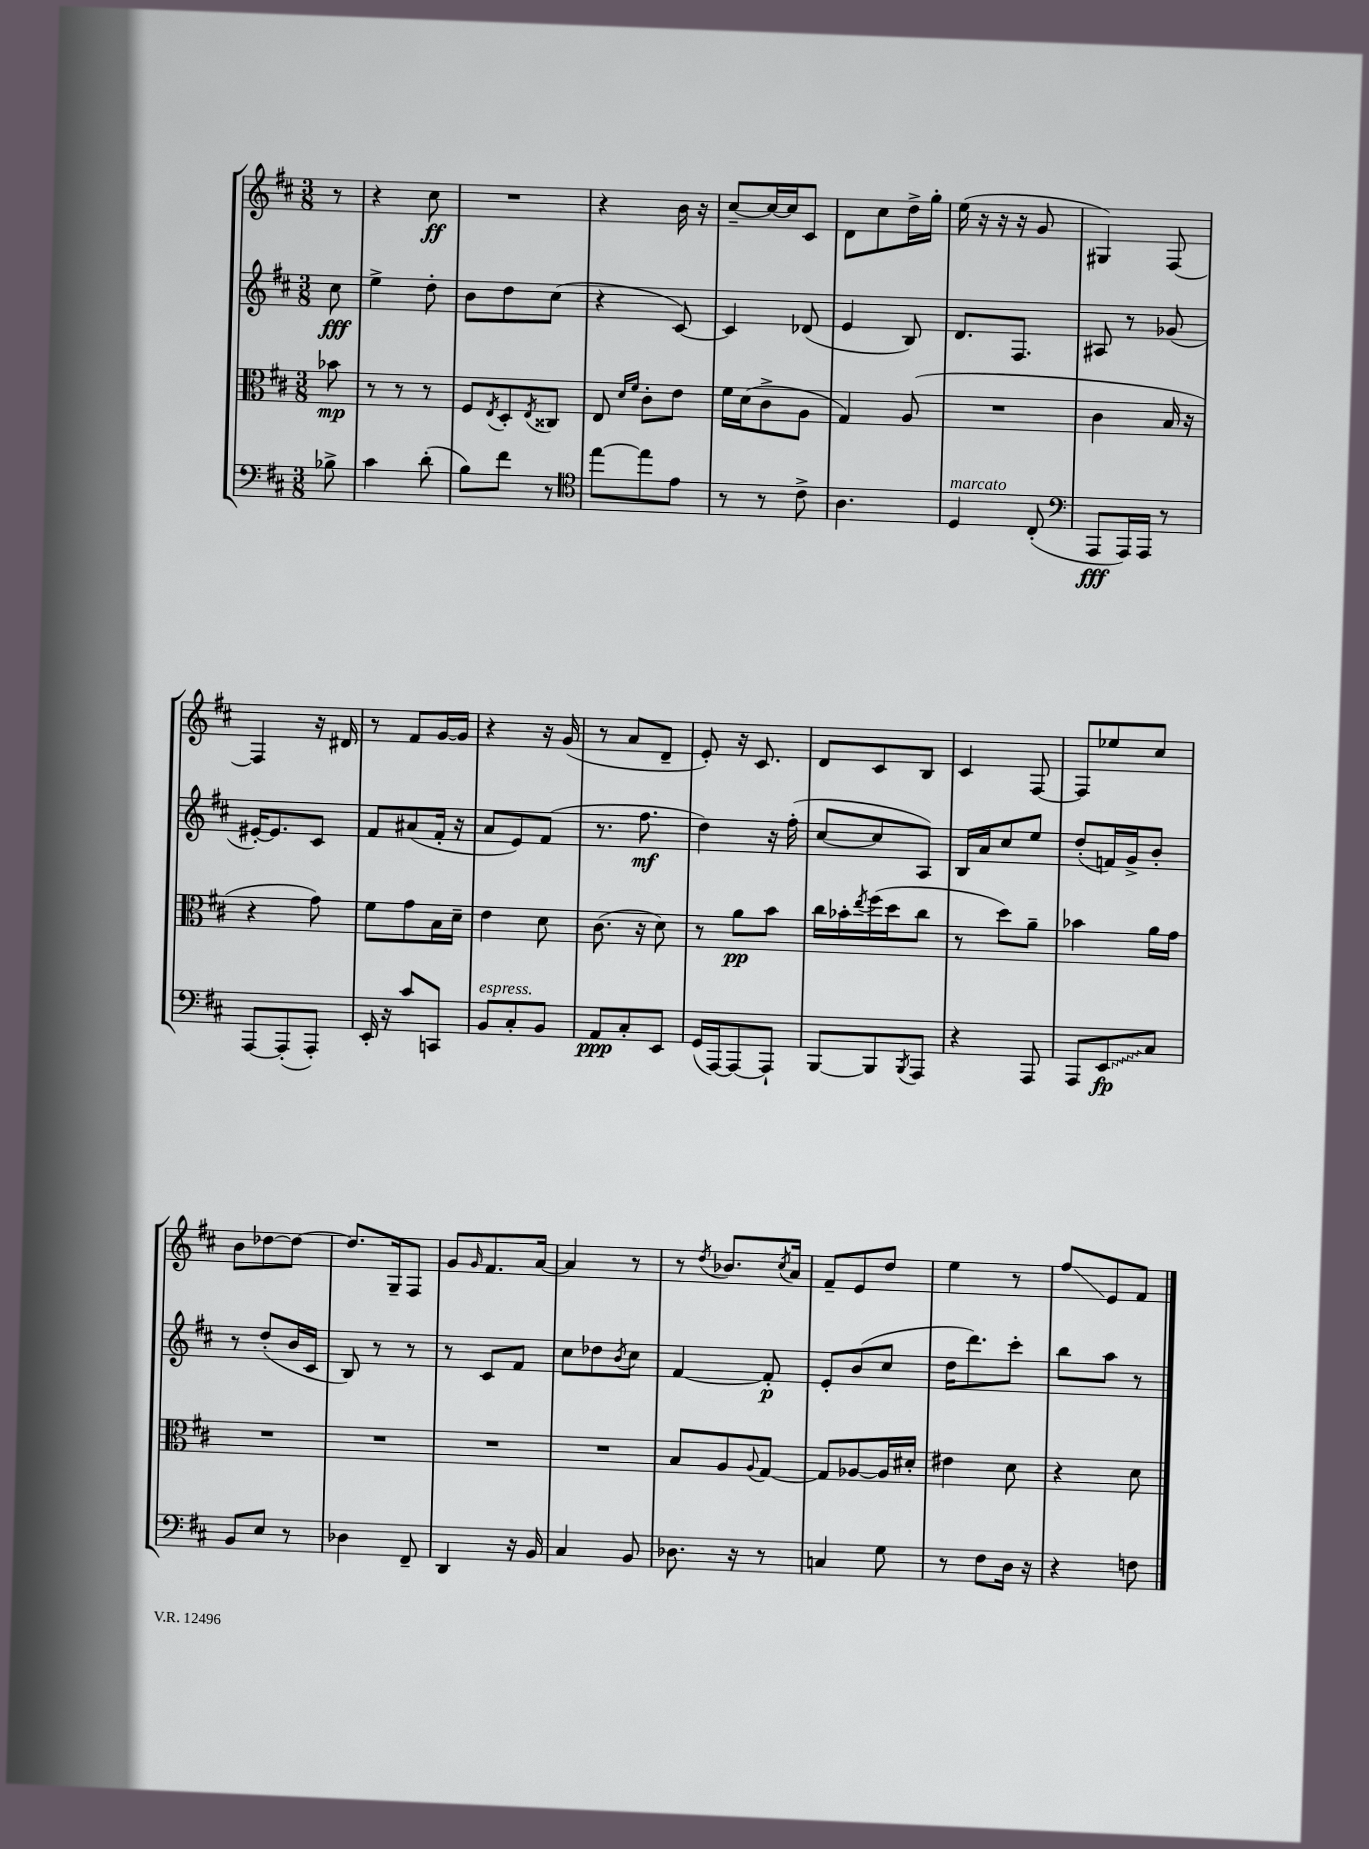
<<
\new StaffGroup <<
\new Staff = "s0" {
    \clef treble \key d \major \numericTimeSignature \time 3/8 \partial 8
    r8 |
    r4 cis''8\ff |
    R4. |
    r4 b'16 r16 |
    cis''8~-- cis''16~ cis''16 cis'8 |
    d'8 cis''8 d''16-> g''16-. |
    e''16( r16 r16 r16 g'8 |
    gis4) fis8~ |
    fis4 r16 dis'16 |
    r8 fis'8 g'16~ g'16 |
    r4 r16 g'16( |
    r8 a'8 d'8-- |
    e'8-.) r16 cis'8. |
    d'8 cis'8 b8 |
    cis'4 fis8~ |
    fis8 ees''8 cis''8 |
    b'8 des''8~ des''8~ |
    des''8. g16-- fis8 |
    g'8 \grace { g'16 } fis'8. a'16~ |
    a'4 r8 |
    r8 \acciaccatura { d''8 } bes'8. \acciaccatura { cis''8 } a'16 |
    fis'8-- e'8 d''8 |
    e''4 r8 |
    fis''8\glissando e'8 fis'8 \bar "|." |
}
\new Staff = "s1" {
    \clef treble \key d \major \numericTimeSignature \time 3/8 \partial 8
    cis''8\fff |
    e''4-> d''8-. |
    b'8 d''8 cis''8( |
    r4 cis'8~) |
    cis'4 des'8( |
    e'4 b8) |
    d'8. fis8. |
    ais8 r8 ges'8( |
    eis'16~-.) eis'8. cis'8 |
    fis'8 ais'8( fis'16-. r16 |
    a'8 e'8) fis'8( |
    r8. fis''8.\mf |
    d''4) r16 fis''16-.( |
    cis''8~ cis''8 a8) |
    b16 a'16 cis''8 e''8 |
    d''8-.( f'16) g'16-> b'8-. |
    r8 d''8-.( b'16 cis'16 |
    b8) r8 r8 |
    r8 cis'8 fis'8 |
    cis''8 des''8 \acciaccatura { b'8 } cis''8 |
    fis'4~ fis'8-.\p |
    e'8-. b'8( cis''8 |
    d''16 d'''8.) cis'''8-. |
    b''8 a''8 r8 \bar "|." |
}
\new Staff = "s2" {
    \clef alto \key d \major \numericTimeSignature \time 3/8 \partial 8
    bes'8\mp |
    r8 r8 r8 |
    fis8 \acciaccatura { e8 } d8-. \acciaccatura { e8 } cisis8 |
    e8 \grace { d'16 fis'16 } cis'8-. e'8 |
    fis'16 d'16( cis'8-> a8 |
    g4) a8( |
    R4. |
    cis'4 b16 r16 |
    r4 g'8) |
    fis'8 g'8 b16 d'16-- |
    e'4 d'8 |
    cis'8.( r16 d'8) |
    r8 a'8\pp b'8 |
    cis''16 bes'16-. \acciaccatura { e''8 } fis''16( d''16 cis''8 |
    r8 d''8) a'8-- |
    bes'4 a'16 g'16 |
    R4. |
    R4. |
    R4. |
    R4. |
    b8 a8 \appoggiatura { a8 } g8~ |
    g8 aes8~ aes16 dis'16-. |
    eis'4 d'8 |
    r4 d'8 \bar "|." |
}
\new Staff = "s3" {
    \clef bass \key d \major \numericTimeSignature \time 3/8 \partial 8
    bes8-> |
    cis'4 d'8-.( |
    b8) fis'8 r8 |
    \clef tenor e''8~ e''8 e'8 |
    r8 r8 cis'8-> |
    a4. |
    d4^\markup { \italic "marcato" } cis8-.( |
    \clef bass a,,8\fff a,,16) a,,16 r8 |
    a,,8~ a,,8-.( a,,8-.) |
    e,16-. r16 cis'8 c,8 |
    b,8^\markup { \italic "espress." } cis8-. b,8 |
    a,8\ppp cis8-. e,8 |
    g,16( a,,16~) a,,8~ a,,8-! |
    b,,8~ b,,8 \acciaccatura { b,,8 } a,,8 |
    r4 a,,8 |
    a,,8 \once \override Glissando.style = #'zigzag e,8\glissando\fp cis8 |
    b,8 e8 r8 |
    des4 fis,8-- |
    d,4 r16 b,16 |
    cis4 b,8 |
    des8. r16 r8 |
    c4 g8 |
    r8 fis8 d16 r16 |
    r4 f8 \bar "|." |
}
>>
>>
\layout { \context { \Score \remove "Bar_number_engraver" } }
